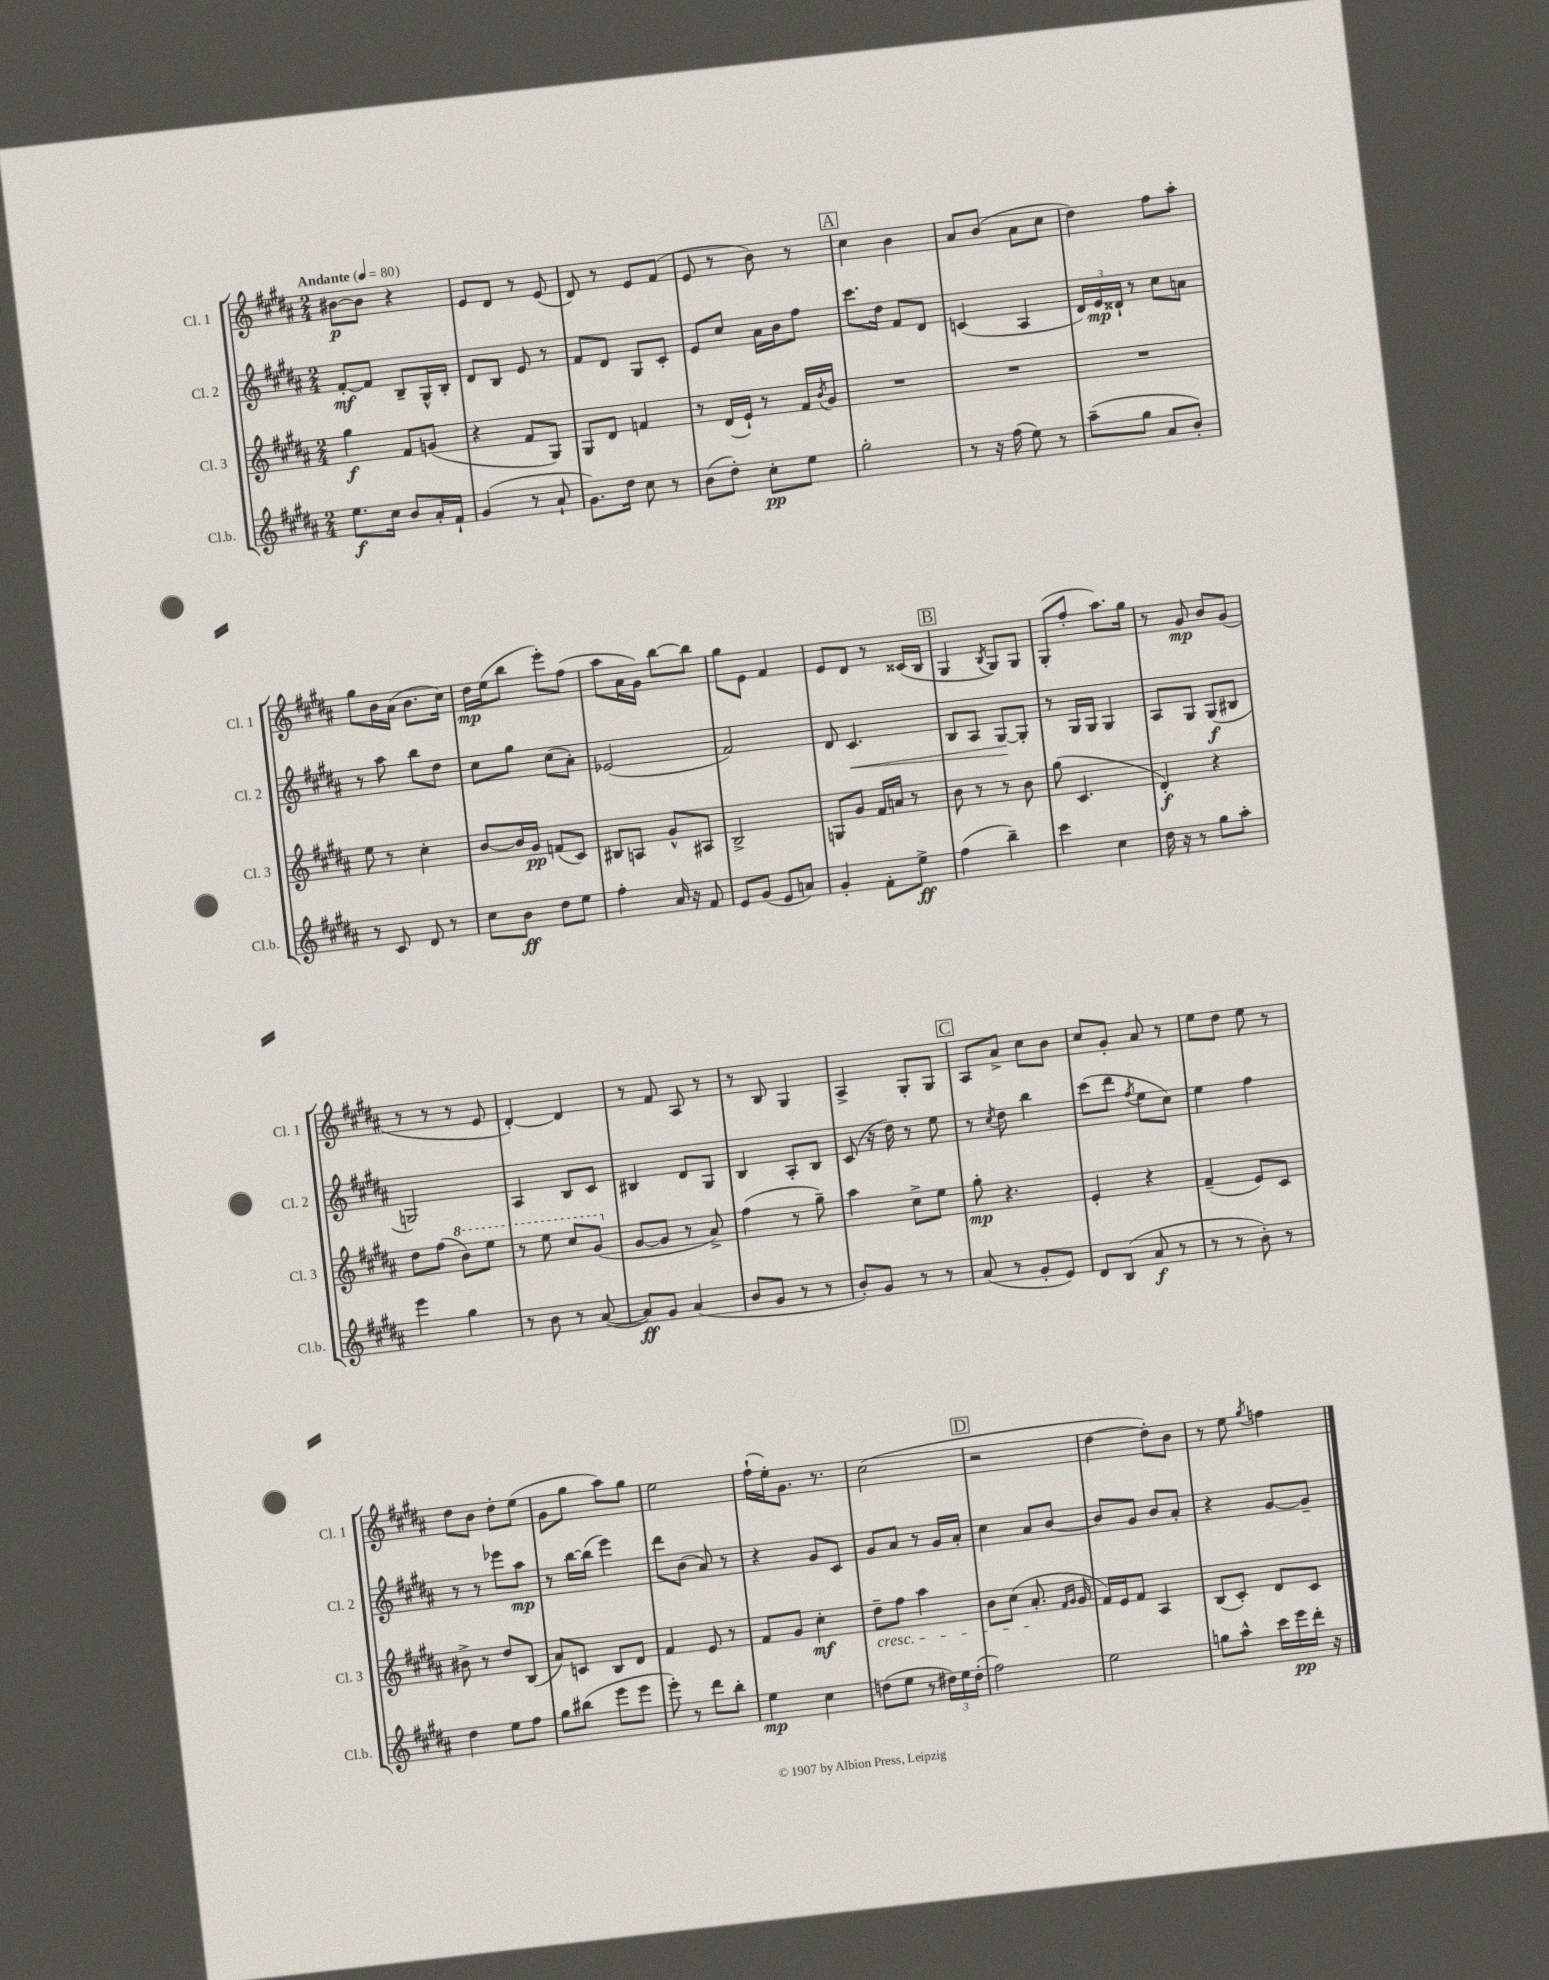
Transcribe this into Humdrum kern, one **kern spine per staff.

**kern	**dynam	**kern	**dynam	**kern	**dynam	**kern	**dynam
*part4	*part4	*part3	*part3	*part2	*part2	*part1	*part1
*staff4	*staff4	*staff3	*staff3	*staff2	*staff2	*staff1	*staff1
*I"Cl.b.	*	*I"Cl. 3	*	*I"Cl. 2	*	*I"Cl. 1	*
*I'Cl.b.	*	*I'Cl. 3	*	*I'Cl. 2	*	*I'Cl. 1	*
*clefG2	*	*clefG2	*	*clefG2	*	*clefG2	*
*k[f#c#g#d#a#]	*	*k[f#c#g#d#a#]	*	*k[f#c#g#d#a#]	*	*k[f#c#g#d#a#]	*
*M2/4	*	*M2/4	*	*M2/4	*	*M2/4	*
*MM80	*	*MM80	*	*MM80	*	*MM80	*
=1	=1	=1	=1	=1	=1	=1	=1
!	!	!	!	!	!	!LO:TX:a:B:t=Andante	!
8.ee\L	f	4gg#\	f	[8f#'/L	mf	[8b#X\L	p
.	.	.	.	8f#/J]	.	8b#\J]	.
16cc#\Jk	.	.	.	.	.	.	.
8b/L	.	8f#/L	.	8B~/L	.	4r	.
16a#'/L	.	(8gn/J	.	16G#^^/L	.	.	.
16f#`/JJ	.	.	.	16B'/JJ	.	.	.
=2	=2	=2	=2	=2	=2	=2	=2
(4g#/	.	4r	.	8d#/L	.	8e/L	.
.	.	.	.	8B/J	.	8d#/J	.
8r	.	8f#/L	.	8e/	.	8r	.
8a#`/	.	8G#/J)	.	8r	.	(8e/	.
=3	=3	=3	=3	=3	=3	=3	=3
8.g#\L)	.	8G#/L	.	8f#/L	.	8d#/)	.
.	.	8d#/J	.	8d#/J	.	8r	.
16dd#\Jk	.	.	.	.	.	.	.
8cc#\	.	4fn/	.	8G#/L	.	8e/L	.
8r	.	.	.	8c#'/J	.	(8f#/J	.
=4	=4	=4	=4	=4	=4	=4	=4
(8b\L	.	8r	.	8e/L	.	8e/	.
8dd#'\J)	.	(16d#/LL	.	8cc#/J	.	8r	.
.	.	16e`/JJ)	.	.	.	.	.
8cc#'\L	pp	8r	.	16a#\LL	.	8b\)	.
.	.	.	.	16b\J	.	.	.
8ee\J	.	16f#/LL	.	8ff#\J	.	8r	.
.	.	8qb/	.	.	.	.	.
.	.	16g#/JJ	.	.	.	.	.
!!LO:REH:place=s1:t=A
=5	=5	=5	=5	=5	=5	=5	=5
2gg#'\	.	2r	.	8.ccc#\L	.	4cc#\	.
.	.	.	.	16dd#\Jk	.	.	.
.	.	.	.	8f#/L	.	4b\	.
.	.	.	.	8d#/J	.	.	.
=6	=6	=6	=6	=6	=6	=6	=6
8r	.	2r	.	(4cn/	.	8a#/L	.
16r	.	.	.	.	.	(8b/J	.
(16ff#\	.	.	.	.	.	.	.
8ee\)	.	.	.	4A#/	.	8a#\L	.
8r	.	.	.	.	.	8cc#\J	.
=7	=7	=7	=7	=7	=7	=7	=7
(8aa#~\L	.	2r	.	24d#/LL)	.	4dd#\)	.
.	.	.	.	24e/	mp	.	.
.	.	.	.	24d##X`/JJ	.	.	.
8gg#\J	.	.	.	8r	.	.	.
8a#/L	.	.	.	8cc#\L	.	8ff#\L	.
8b'/J)	.	.	.	8an\J	.	8aa#'\J	.
!!LO:LB:g=z
=8	=8	=8	=8	=8	=8	=8	=8
8r	.	8ee\	.	8r	.	8gg#\L	.
8c#/	.	8r	.	8aa#\	.	16b\L	.
.	.	.	.	.	.	(16a#\JJ	.
8d#/	.	4cc#'\	.	8bb\L	.	8.b\L	.
8r	.	.	.	8dd#\J	.	.	.
.	.	.	.	.	.	16cc#\Jk)	.
=9	=9	=9	=9	=9	=9	=9	=9
8cc#\L	.	[8b/L	.	8cc#\L	.	16dd#\LL	mp
.	.	.	.	.	.	(16ee\J	.
8b\J	ff	16b/L]	.	8gg#\J	.	8bb\J	.
.	.	16g#/JJ	pp	.	.	.	.
8dd#\L	.	(8fn/L	.	(8cc#\L	.	8eee'\L)	.
8ee\J	.	8c#/J)	.	8a#'\J)	.	(8ff#\J	.
=10	=10	=10	=10	=10	=10	=10	=10
4ff#'\	.	8B#X/L	.	(2e-X/	.	8aa#\L	.
.	.	8An/J	.	.	.	16a#\L	.
.	.	.	.	.	.	16g#\JJ)	.
16a#/	.	8g#^^/L	.	.	.	[8bb\L	.
16r	.	.	.	.	.	.	.
8f#/	.	8A#X/J	.	.	.	8bb\J]	.
=11	=11	=11	=11	=11	=11	=11	=11
8e/L	.	2B^/	.	2f#/)	.	8gg#\L	.
(8g#/J	.	.	.	.	.	8e\J	.
8e/L	.	.	.	.	.	4f#/	.
8an/J)	.	.	.	.	.	.	.
=12	=12	=12	=12	=12	=12	=12	=12
4g#'/	.	8Gn/L	.	8d#/	.	8e/L	.
!	!	!	!	!	!LO:HP:b	!	!
.	.	8g#/J	.	4.c#/	<	8d#/J	.
8f#'\L	.	16f#/LL	.	.	.	8r	.
.	.	16an/JJ	.	.	.	.	.
8ee^\J	ff	8r	.	.	.	(16c##X/LL	.
.	.	.	.	.	.	16B/JJ	.
!!LO:REH:place=s1:t=B
=13	=13	=13	=13	=13	=13	=13	=13
(4ff#\	.	8b\	.	8B/L	.	4G#/	.
.	.	8r	.	8A#/J	.	.	.
.	.	.	.	.	.	8qB/	.
4bb~\)	.	8r	.	[8G#/L	.	8G#/L)	.
.	.	8b\	.	8G#'/J]	[	8G#/J	.
=14	=14	=14	=14	=14	=14	=14	=14
4ccc#\	.	(8gg#\	.	8r	.	(8G#'/L	.
.	.	4.c#/	.	16G#/LL	.	8ff#'/J	.
.	.	.	.	16G#/JJ	.	.	.
4cc#\	.	.	.	4G#/	.	8.aa#\L)	.
.	.	.	.	.	.	16gg#\Jk	.
=15	=15	=15	=15	=15	=15	=15	=15
16dd#\	.	4d#'/)	f	8A#/L	.	8r	.
16r	.	.	.	.	.	.	.
8r	.	.	.	8G#/J	.	8g#/	mp
8gg#\L	.	4r	.	(8G#/L	f	8b/L	.
8aa#'\J	.	.	.	8B#X/J	.	(8g#/J	.
!!LO:LB:g=z
=16	=16	=16	=16	=16	=16	=16	=16
4eee\	.	8dd#\L	.	2Gn/)	.	8r	.
.	.	(8ff#\J	.	.	.	8r	.
*	*	*8va	*	*	*	*	*
4gg#\	.	8bb\L)	.	.	.	8r	.
.	.	8eee\J	.	.	.	8e/	.
=17	=17	=17	=17	=17	=17	=17	=17
8r	.	8r	.	4A#/	.	[4d#'/)	.
8b\	.	8eee\	.	.	.	.	.
8r	.	8ccc#/L	.	8B/L	.	4d#/]	.
([8a#/	.	(8gg#/J	.	8c#/J	.	.	.
=18	=18	=18	=18	=18	=18	=18	=18
*	*	*X8va	*	*	*	*	*
8a#/L])	ff	[8g#/L	.	4B#X/	.	8r	.
8g#/J	.	8g#/J]	.	.	.	8f#/	.
(4a#/	.	8r	.	8d#/L	.	8A#/	.
.	.	8a#^/)	.	8G#/J	.	8r	.
=19	=19	=19	=19	=19	=19	=19	=19
8b/L	.	(4ff#\	.	4B/	.	8r	.
8g#/J	.	.	.	.	.	8B/	.
8r	.	8r	.	8A#'/L	.	4G#/	.
8r	.	8gg#~\)	.	8B/J	.	.	.
=20	=20	=20	=20	=20	=20	=20	=20
8b'/L)	.	4aa#\	.	(8c#/	.	4A#^/	.
8g#/J	.	.	.	16r	.	.	.
.	.	.	.	16dd#\)	.	.	.
8r	.	8cc#^\L	.	8r	.	8G#'/L	.
8r	.	8ee\J	.	8ee\	.	8G#/J	.
!!LO:REH:place=s1:t=C
=21	=21	=21	=21	=21	=21	=21	=21
(8a#/	.	8gg#'\	mp	8r	.	8A#/L	.
.	.	.	.	8qcc#/	.	.	.
8r	.	4.r	.	8dd#\	.	8a#^/J	.
8g#'/L	.	.	.	4bb\	.	8cc#\L	.
8e/J)	.	.	.	.	.	8b\J	.
=22	=22	=22	=22	=22	=22	=22	=22
8d#/L	.	4e'/	.	(8ccc#\L	.	8cc#/L	.
(8B/J	.	.	.	8ddd#\J	.	8g#'/J	.
.	.	.	.	8qff#/	.	.	.
8a#/	f	4r	.	8ee\L	.	8a#/	.
8r	.	.	.	8cc#\J)	.	8r	.
=23	=23	=23	=23	=23	=23	=23	=23
8r	.	(4f#~/	.	4ee\	.	8ee\L	.
8r	.	.	.	.	.	8dd#\J	.
8b'\)	.	8e/L)	.	4ff#\	.	8ee\	.
8r	.	8c#/J	.	.	.	8r	.
!!LO:LB:g=z
=24	=24	=24	=24	=24	=24	=24	=24
4dd#\	.	8b#X^\	.	8r	.	8dd#\L	.
.	.	8r	.	8r	.	8b\J	.
8ee\L	.	8dd#/L	.	8eee-X\L	.	8dd#'\L	.
8ff#\J	.	(8B/J	.	8aa#\J	mp	(8ee\J	.
=25	=25	=25	=25	=25	=25	=25	=25
8gg#\L	.	8a#/L)	.	8r	.	8g#\L	.
(8bb#X\J	.	8cn/J	.	[16bb\LL	.	8gg#\J	.
.	.	.	.	(16bb\JJ]	.	.	.
8eee\L	.	8B/L	.	4eee\)	.	8aa#\L)	.
8eee\J	.	8d#/J	.	.	.	8gg#\J	.
=26	=26	=26	=26	=26	=26	=26	=26
8eee'\)	.	4f#/	.	8ddd#\L	.	2ee\	.
8r	.	.	.	(8b\J	.	.	.
8ddd#\L	.	8e/	.	8a#/)	.	.	.
8bb'\J	.	8r	.	8r	.	.	.
=27	=27	=27	=27	=27	=27	=27	=27
4ee\	mp	8f#/L	.	4r	.	(16ff#`\LL	.
.	.	.	.	.	.	16ee'\J)	.
.	.	8g#/J	.	.	.	8.g#\J	.
4cc#\	.	4cc#'\	mf	8g#/L	.	.	.
.	.	.	.	.	.	8.r	.
.	.	.	.	8c#/J	.	.	.
=28	=28	=28	=28	=28	=28	=28	=28
!	!	!LO:TX:b:i:t=cresc.	!	!	!	!	!
(8ddn\L	.	8dd#~\L	.	8g#/L	.	(2cc#\	.
8ee\J	.	8ff#\J	.	8a#/J	.	.	.
8r	.	4aa#\	.	8r	.	.	.
24dd#X\LL)	.	.	.	16g#/LL	.	.	.
24ee\	.	.	.	.	.	.	.
.	.	.	.	16a#'/JJ	.	.	.
(24dd#'\JJ	.	.	.	.	.	.	.
!!LO:REH:place=s1:t=D
=29	=29	=29	=29	=29	=29	=29	=29
2ff#\)	.	8b\L	.	4cc#\	.	2r	.
.	.	(8cc#\J	.	.	.	.	.
.	.	8.a#'/	.	8a#/L	.	.	.
.	.	.	.	[8b/J	.	.	.
.	.	16qqf#/LL	.	.	.	.	.
.	.	16qqg#/JJ	.	.	.	.	.
.	.	16g#/	.	.	.	.	.
=30	=30	=30	=30	=30	=30	=30	=30
2ee\	.	16f#/LL)	.	8b/L]	.	[4dd#\	.
.	.	16e/J	.	.	.	.	.
.	.	8f#/J	.	8g#/J	.	.	.
.	.	4A#/	.	8b/L	.	8dd#'\L])	.
.	.	.	.	8a#'/J	.	8b\J	.
=31	=31	=31	=31	=31	=31	=31	=31
8ggn\L	.	(8B/L	.	4r	.	8r	.
8aa#^^\J	.	8c#'/J)	.	.	.	8ee\	.
.	.	.	.	.	.	8qgg#/	.
16ccc#\LL	.	8d#/L	.	[8g#/L	.	4ffn\	.
16eee\	pp	.	.	.	.	.	.
16ddd#'\JJ	.	8c#/J	.	8g#~/J]	.	.	.
16r	.	.	.	.	.	.	.
==	==	==	==	==	==	==	==
*-	*-	*-	*-	*-	*-	*-	*-
